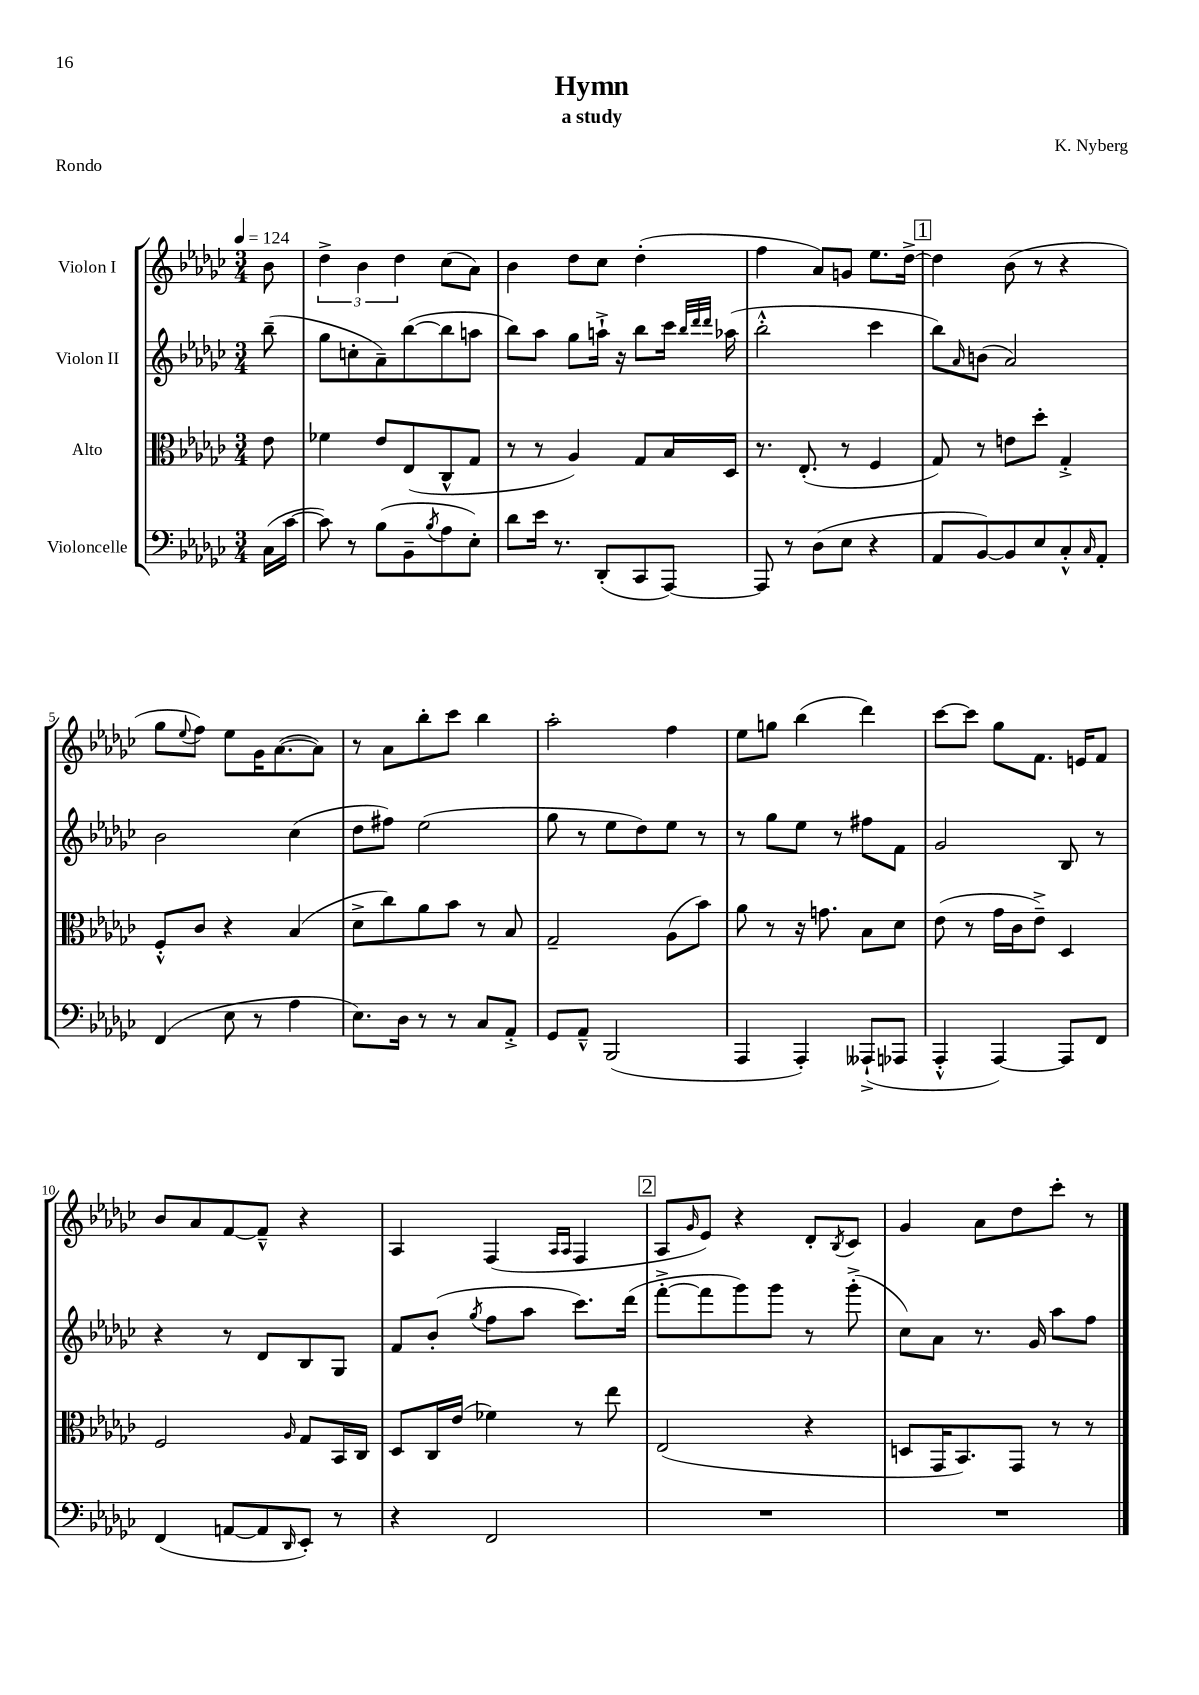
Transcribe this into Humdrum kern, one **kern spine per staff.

**kern	**kern	**kern	**kern
*staff4	*staff3	*staff2	*staff1
*clefF4	*clefC3	*clefG2	*clefG2
*k[b-e-a-d-g-c-]	*k[b-e-a-d-g-c-]	*k[b-e-a-d-g-c-]	*k[b-e-a-d-g-c-]
*M3/4	*M3/4	*M3/4	*M3/4
*MM124	*MM124	*MM124	*MM124
(16C-\LL	8e-\	(8bb-~\	8b-\
[16c-\JJ	.	.	.
=	=	=	=
8c-\])	4f-\	8gg-\L	6dd-^\
8r	.	8cc'\	.
.	.	.	6b-\
(8B-\L	8e-/L	8a-~\)	.
.	.	.	6dd-\
8BB-~\	(8E-/	([8bb-\	.
8qB-/	.	.	.
8A-\	8C-^^/	8bb-\]	(8cc-\L
8E-'\J)	8G-/J	8aa\J	8a-\J)
=	=	=	=
8d-\L	8r	8bb-\L)	4b-\
16e-\Jk	8r	8aa-\J	.
8.r	.	.	.
.	4A-/)	8gg-\L	8dd-\L
(8DD-'/L	.	16aa`^\Jk	8cc-\J
.	.	16r	.
8CC-/	8G-/L	8bb-\L	(4dd-'\
[8AAA-/J)	16B-/L	16ccc-\Jk	.
.	.	32qqbb-/LLL	.
.	.	32qqddd-/	.
.	.	32qqddd-/JJJ	.
.	16D-/JJ	(16aa-\	.
=	=	=	=
8AAA-/]	8.r	2bb-'^^\	4ff\
8r	.	.	.
.	(8.E-'/	.	.
(8D-\L	.	.	8a-/L)
8E-\J	8r	.	8g/J
4r	4F/	4ccc-\	8.ee-\L
.	.	.	[16dd-^\Jk
=	=	=	=
8AA-/L	8G-/)	8bb-\L)	4dd-\]
.	.	16qqa-/	.
[8BB-/)	8r	(8b\J	.
8BB-/]	8e\L	2a-/)	(8b-\
8E-/	8dd-'\J	.	8r
8C-'^^/	4G-'^/	.	4r
16qqC-/	.	.	.
8AA-'/J	.	.	.
=	=	=	=
(4FF/	8F'^^/L	2b-\	8gg-\L
.	.	.	8qqee-/
.	8c-/J	.	8ff\J)
8E-\	4r	.	8ee-\L
8r	.	.	16g-\K
.	.	.	([8.a-\
4A-\	(4B-/	(4cc-\	.
.	.	.	8a-\]J)
=	=	=	=
8.E-\L)	8d-^\L	8dd-\L	8r
.	8cc-\)	8ff#\J)	8a-\L
16D-\Jk	.	.	.
8r	8a-\	(2ee-\	8bb-'\
8r	8b-\J	.	8ccc-\J
8C-/L	8r	.	4bb-\
8AA-'^/J	8B-/	.	.
=	=	=	=
8GG-/L	2G-~/	8gg-\	2aa-'\
8AA-~^^/J	.	8r	.
(2BBB-/	.	8ee-\L	.
.	.	8dd-\)	.
.	(8A-\L	8ee-\J	4ff\
.	8b-\J)	8r	.
=	=	=	=
4AAA-/	8a-\	8r	8ee-\L
.	8r	8gg-\L	8gg\J
4AAA-'/)	16r	8ee-\J	(4bb-\
.	8.g\	.	.
.	.	8r	.
(8AAA--`^/L	8B-\L	8ff#\L	4ddd-\)
8AAA-/J	8d-\J	8f\J	.
=	=	=	=
4AAA-'^^/	(8e-\	2g-/	[8ccc-\L
.	8r	.	8ccc-\]J
[4AAA-/)	16g-\LL	.	8gg-\L
.	16c-\J	.	.
.	8e-~^\J)	.	8.f\J
8AAA-/]L	4D-/	8B-/	.
.	.	.	16e/LK
8FF/J	.	8r	8f/J
=	=	=	=
(4FF/	2F/	4r	8b-/L
.	.	.	8a-/
[8AA/L	.	8r	[8f/
8AA/]	.	8d-/L	8f~^^/]J
16qqDD-/	16qqA-/	.	.
8EE-'/J)	8G-/L	8B-/	4r
8r	16BB-/L	8G-/J	.
.	16C-/JJ	.	.
=	=	=	=
4r	8D-/L	8f/L	4A-/
.	16C-/L	(8b-'/J	.
.	(16e-/JJ	.	.
.	.	8qgg-/	.
2FF/	4f-\)	8ff\L	(4F/
.	.	8aa-\J	.
.	.	.	16qqA-/LL
.	.	.	16qqA-/JJ
.	8r	8.ccc-\L)	4F/
.	8ee-\	.	.
.	.	(16ddd-\Jk	.
=	=	=	=
2.r	(2E-/	[8fff'^\L	8A-/L
.	.	.	16qqg-/
.	.	8fff\]	8e-/J)
.	.	8ggg-\)	4r
.	.	8ggg-\J	.
.	4r	8r	8d-'/L
.	.	.	8qB-/
.	.	(8ggg-'^\	8c-/J
=	=	=	=
2.r	8D/L	8cc-\L)	4g-/
.	16GG-/K	8a-\J	.
.	8.BB-/)	.	.
.	.	8.r	8a-\L
.	8GG-/J	.	8dd-\
.	.	16g-/	.
.	8r	8aa-\L	8ccc-'\J
.	8r	8ff\J	8r
==	==	==	==
*-	*-	*-	*-
